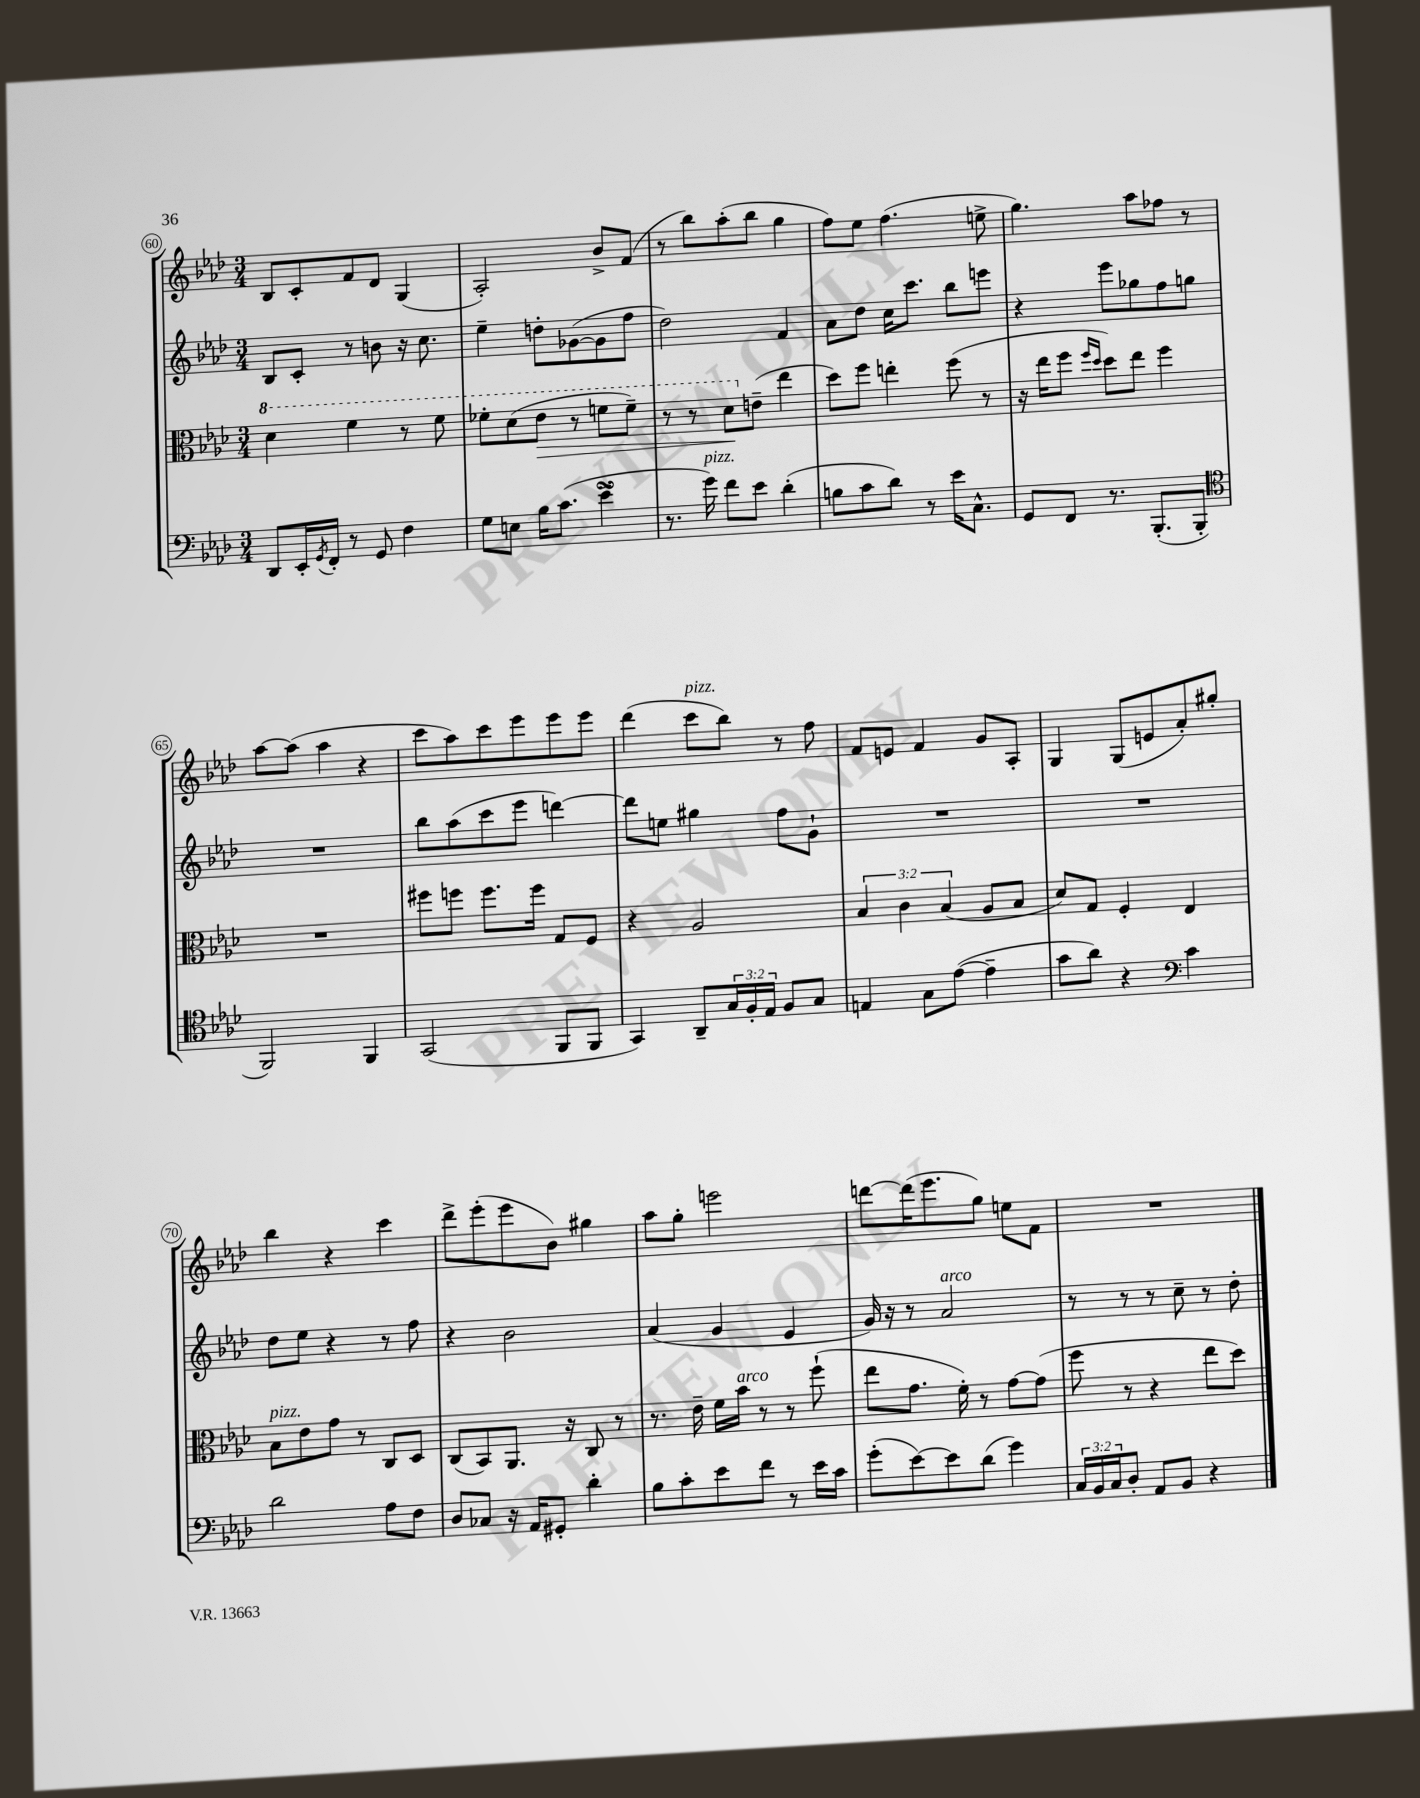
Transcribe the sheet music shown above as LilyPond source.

<<
\new StaffGroup <<
\new Staff = "s0" {
    \clef treble \key aes \major \numericTimeSignature \time 3/4
    bes8 c'8-. f'8 des'8 g4( |
    aes2-.) bes'8-> f'8( |
    r8 bes''8) aes''8-.( bes''8 g''4 |
    f''8) ees''8 f''4.( e''8-> |
    g''4.) aes''8 fes''8 r8 |
    aes''8~ aes''8( aes''4 r4 |
    c'''8 aes''8) c'''8 ees'''8 ees'''8 ees'''8 |
    des'''4( c'''8^\markup { \italic "pizz." } bes''8) r8 f''8 |
    f'8 e'8 f'4 g'8 aes8-. |
    g4 g8( e'8 aes'8-.) gis''8-. |
    bes''4 r4 c'''4 |
    des'''8-> ees'''8-.( ees'''8 bes'8) gis''4 |
    aes''8 g''8-. e'''2 |
    d'''8~ d'''16( ees'''8. g''8) e''8 f'8 |
    R2. \bar "|." |
}
\new Staff = "s1" {
    \clef treble \key aes \major \numericTimeSignature \time 3/4
    bes8 c'8-. r8 b'8 r16 c''8. |
    ees''4-- d''8-. ges'8~( ges'8 f''8 |
    des''2) f'4 |
    aes'8 des''8 c''16 c'''8. bes''8 e'''8 |
    r4 ees'''8 ges''8 f''8 g''8 |
    R2. |
    bes''8 aes''8( c'''8 ees'''8 d'''4~) |
    d'''8 e''8 gis''4 f''8 g'8-! |
    R2. |
    R2. |
    des''8 ees''8 r4 r8 f''8 |
    r4 bes'2 |
    aes'4( g'4 ees'4 |
    g'16) r16 r8 aes'2^\markup { \italic "arco" } |
    r8 r8 r8 c''8-- r8 des''8-. \bar "|." |
}
\new Staff = "s2" {
    \clef alto \key aes \major \numericTimeSignature \time 3/4 \override Staff.TupletNumber.text = #tuplet-number::calc-fraction-text
    \ottava #1 des''4 f''4 r8 f''8 |
    fes''8-. des''8( ees''8\> r8 f''8 f''8--) |
    r8 r8 des''8\! \ottava #0 e'8--( ees''4 |
    des''8) f''8 e''4-. f''8( r8 |
    r16 ees''16 f''8 \grace { f''16 des''16 } des''8) ees''8 f''4 |
    R2. |
    fis''8 f''8 f''8. f''16 g8 f8 |
    r4 aes2 |
    \tuplet 3/2 { bes4 c'4 bes4( } aes8 bes8 |
    des'8) g8 f4-. ees4 |
    bes8^\markup { \italic "pizz." } ees'8 g'8 r8 c8 des8 |
    c8( bes,8) aes,8. r16 c8 r8 |
    r8. ees'16-- f'16 bes'16^\markup { \italic "arco" } r8 r8 f''8-!( |
    ees''8 g'8. f'16-.) r8 g'8~ g'8( |
    f''8 r8 r4 ees''8 des''8) \bar "|." |
}
\new Staff = "s3" {
    \clef bass \key aes \major \numericTimeSignature \time 3/4 \override Staff.TupletNumber.text = #tuplet-number::calc-fraction-text
    des,8 ees,16-. \acciaccatura { g,8 } f,16-. r8 g,8 f4 |
    g8 e8 bes16 c'8.( ees'4->\turn |
    r8. g'16^\markup { \italic "pizz." }) f'8 ees'8 des'4-.( |
    b8 c'8 des'8) r8 ees'16 c8.-^ |
    g,8 f,8 r8. bes,,8.-.( bes,,8-. |
    \clef tenor f,2) f,4 |
    g,2( f,8 f,8 |
    g,4) aes,8-- \tuplet 3/2 { g16 f16-. ees16 } f8 g8 |
    e4 g8 ees'8~( ees'4-- |
    g'8 aes'8) r4 \clef bass c'4 |
    des'2 aes8 f8 |
    des8 ces8 r16 aes,16 gis,8-. des'4-. |
    bes8 c'8-. ees'8 f'8 r8 ees'16 c'16 |
    g'8-.( ees'8~) ees'8 des'8( g'4) |
    \tuplet 3/2 { c16 bes,16 c16 } des8-. aes,8 bes,8 r4 \bar "|." |
}
>>
>>
\layout { \context { \Score currentBarNumber = #60 \override BarNumber.stencil = #(make-stencil-circler 0.1 0.3 ly:text-interface::print) } }
